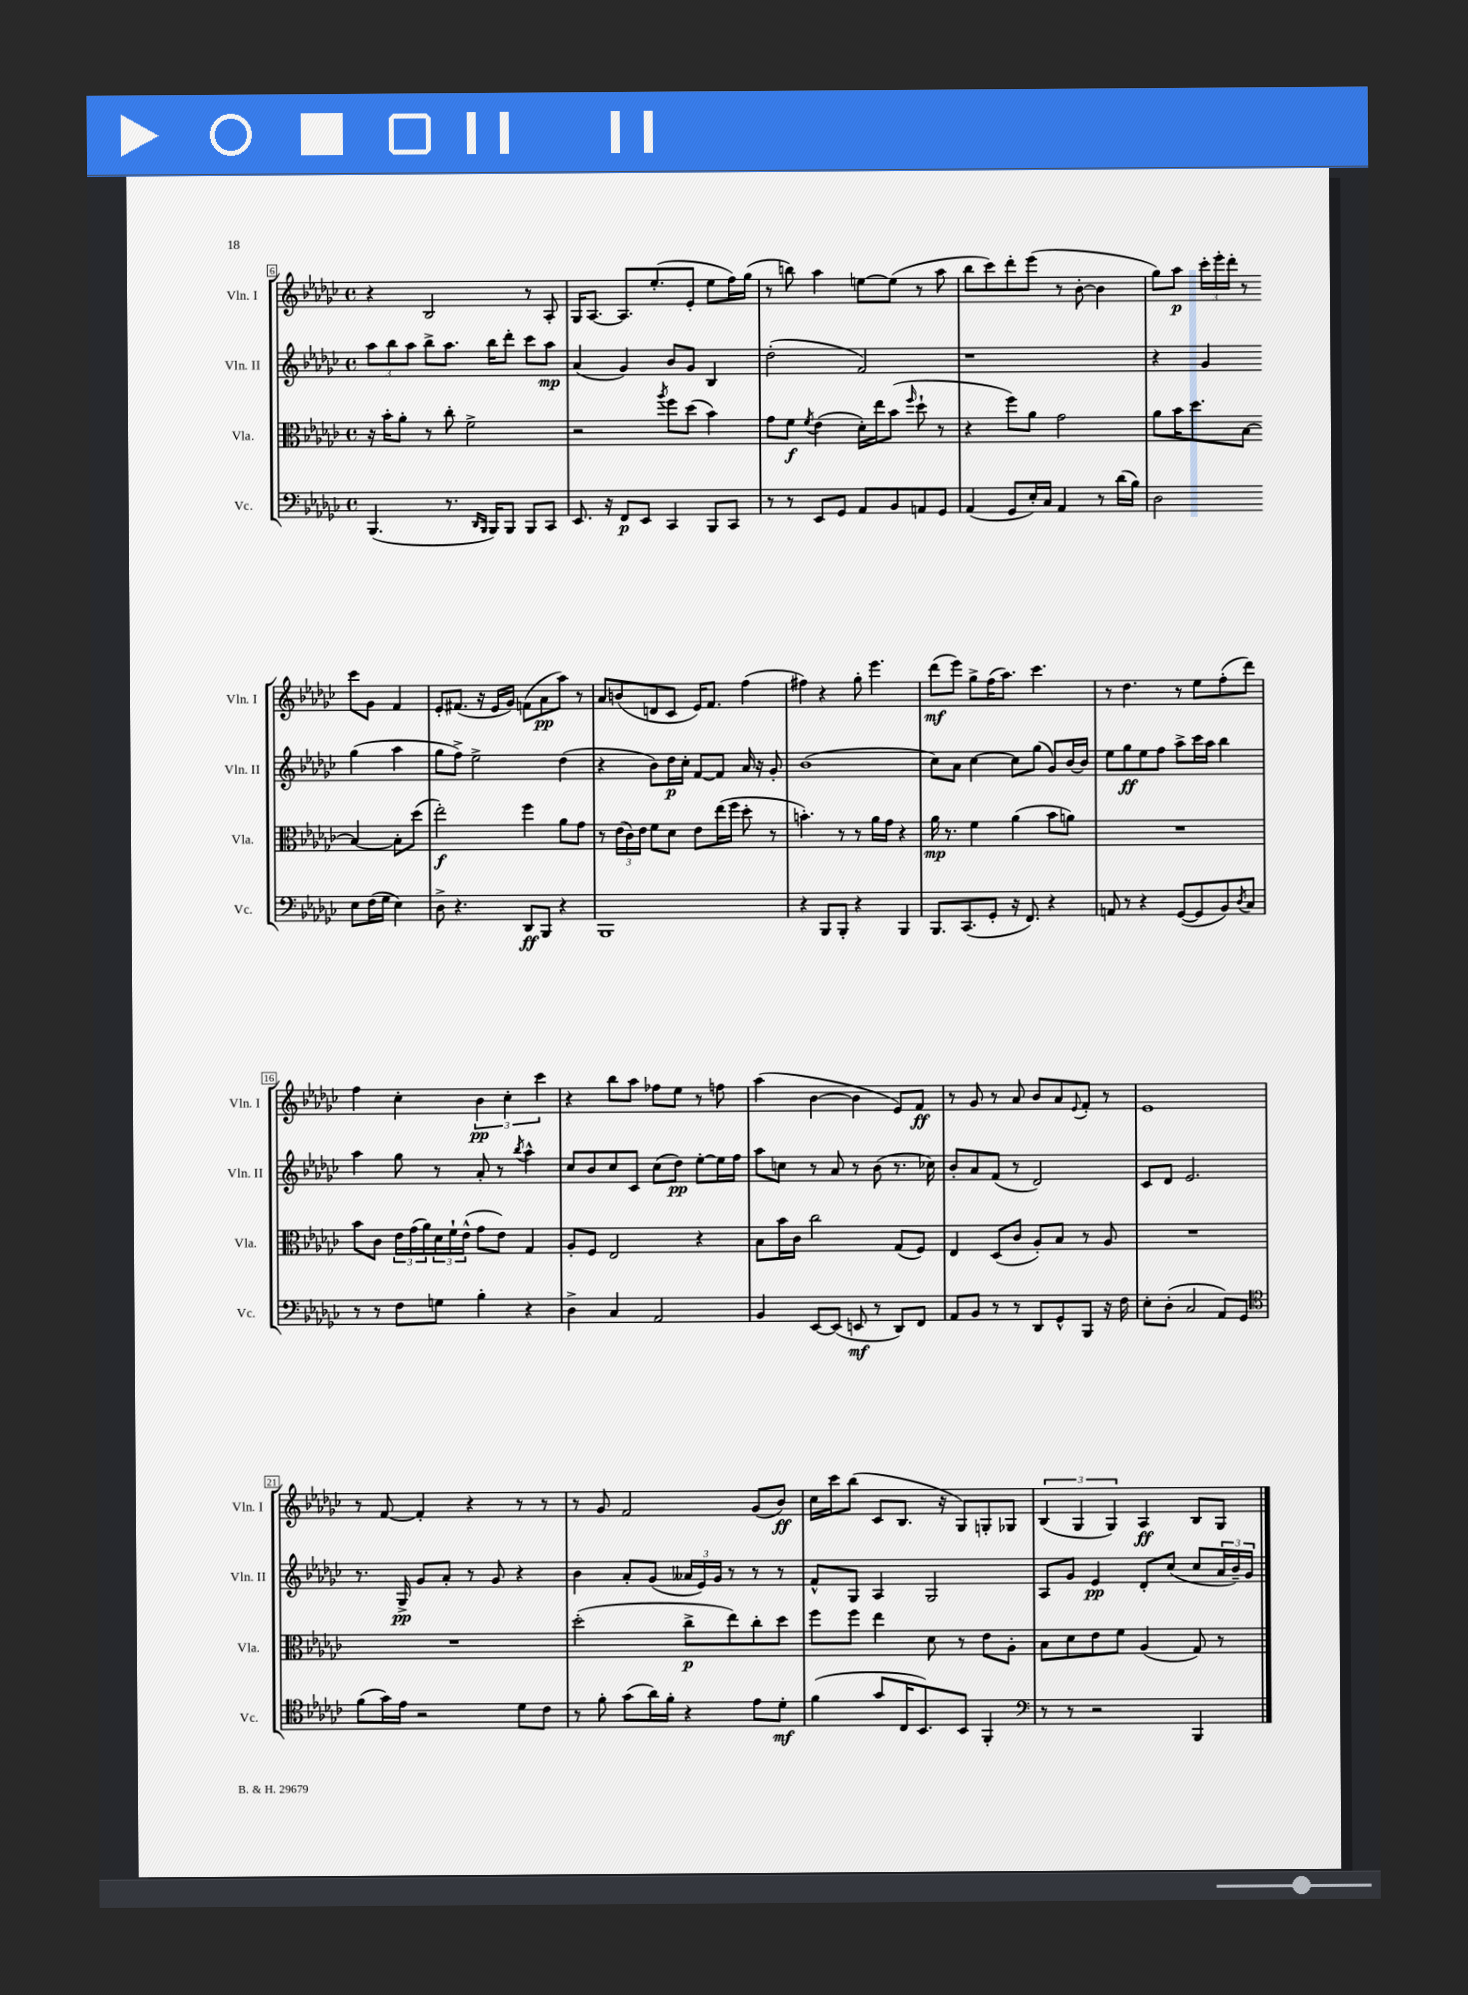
<<
\new StaffGroup <<
\new Staff = "s0" \with { instrumentName = "Vln. I" shortInstrumentName = "Vln. I" } {
    \clef treble \key ges \major \defaultTimeSignature \time 4/4
    r4 bes2 r8 aes8-. |
    ges16 aes8.~ aes8. ees''8.-.( ees'8-. ees''8 f''16) ges''16( |
    r8 b''8) aes''4 e''8~ e''8( r8 aes''8 |
    bes''8 ces'''8) des'''8-. ees'''8( r8 bes'8~-. bes'4 |
    ges''8) aes''8\p \tuplet 3/2 { ces'''16-. ees'''16-. des'''16-. } r8 ces'''8 ges'8 f'4 |
    ees'8-. fis'8.( r16 ees'16 ges'16) f'8( aes'8\pp aes''8) r8 |
    aes'8 b'8( d'8 ces'8 ees'16) f'8. f''4( |
    fis''4) r4 ges''8-. ees'''4. |
    des'''8\mf( ees'''8) ges''8-> f''16( aes''8.) ces'''4. |
    r8 des''4. r8 ees''8 f''8-.( des'''8) |
    f''4 ces''4-. \tuplet 3/2 { bes'4\pp ces''4-. ces'''4 } |
    r4 bes''8 aes''8 fes''8 ees''8 r8 f''8 |
    aes''4( bes'4~ bes'4 ees'8) f'8\ff |
    r8 ges'8 r8 aes'8 bes'8 aes'8 \appoggiatura { ees'8 } f'8-. r8 |
    ees'1 |
    r8 f'8~ f'4-. r4 r8 r8 |
    r8 ges'8 f'2 ges'8( bes'8\ff) |
    ces''16 ces'''16 bes''8( ces'8 bes8. r16 ges8) g8-. ges8 |
    \tuplet 3/2 { bes4( ges4 ges4) } aes4\ff bes8 ges8 \bar "|." |
}
\new Staff = "s1" \with { instrumentName = "Vln. II" shortInstrumentName = "Vln. II" } {
    \clef treble \key ges \major \defaultTimeSignature \time 4/4
    \tuplet 3/2 { aes''8 bes''8 aes''8 } bes''8-> aes''8. bes''16 des'''8-. ces'''8 aes''8\mp |
    aes'4( ges'4) bes'8 ges'8 bes4 |
    des''2-.( f'2) |
    r1 |
    r4 ges'4 ges''4( aes''4 |
    ges''8 f''8->) ees''2-> des''4( |
    r4 bes'8) des''16\p ces''16-. f'8~ f'8 aes'16 r16 ges'8-. |
    bes'1( |
    ces''8) aes'8 ces''4~ ces''8 ges''8( ges'8) bes'16~ bes'16 |
    ees''8 ges''8\ff ees''8 f''8 aes''8-> ces'''16 aes''16 bes''4 |
    aes''4 ges''8 r8 aes'8-. r8 \acciaccatura { bes''8 } aes''4-^ |
    ces''8 bes'8 ces''8 ces'8 ces''8( des''8\pp) ees''8~-. ees''16 f''16 |
    aes''8 c''8 r8 aes'8 r8 bes'8( r8. ces''16) |
    bes'8-. aes'8 f'8( r8 des'2) |
    ces'8 des'8 ees'2. |
    r8. ges16->\pp ges'8 aes'8-. r8 ges'8 r4 |
    bes'4 aes'8-. ges'8( \tuplet 3/2 { aeses'16 ees'16) ges'16 } r8 r8 r8 |
    f'8-^ ges8 aes4 ges2 |
    aes8 ges'8 ees'4\pp des'8-. ces''8( ces''8 \tuplet 3/2 { aes'16 bes'16--) ges'16 } \bar "|." |
}
\new Staff = "s2" \with { instrumentName = "Vla." shortInstrumentName = "Vla." } {
    \clef alto \key ges \major \defaultTimeSignature \time 4/4
    r16 bes'16-. aes'8-. r8 ces''8-. f'2-> |
    r2 \acciaccatura { aes''8 } f''8 des''8( bes'4) |
    ges'8 f'8\f \acciaccatura { f'8 } ees'4( des'16-.) ees''16 bes'8( \grace { f''16 } des''8-! r8 |
    r4 f''8) aes'8 ges'2 |
    aes'8 bes'16 des''8. bes8~ bes4~ bes8-. des''8( |
    ees''2-.\f) f''4 aes'8 ges'8 |
    r8 \tuplet 3/2 { ees'16( ces'16) ees'16 } f'8 des'8 ees'8 ees''16( f''16 des''8-. r8 |
    b'4.-.) r8 r8 aes'16 ges'16 r4 |
    aes'16\mp r8. f'4 aes'4( bes'8 a'8) |
    R1 |
    bes'8 ces'8 \tuplet 3/2 { ees'16 ges'16( aes'16) } \tuplet 3/2 { des'16 f'16-! ees'16-^( } ges'8 ees'8) ges4 |
    aes8-. f8 ees2 r4 |
    bes8 bes'16 ces'16 ces''2 ges8( f8) |
    ees4 des8( ces'8 aes8-.) bes8 r8 aes8 |
    R1 |
    R1 |
    des''2-.( ces''8->\p ees''8) ces''8-. des''8 |
    f''8 f''8 ees''4 des'8 r8 ees'8 aes8-. |
    bes8 des'8 ees'8 f'8 aes4( ges8) r8 \bar "|." |
}
\new Staff = "s3" \with { instrumentName = "Vc." shortInstrumentName = "Vc." } {
    \clef bass \key ges \major \defaultTimeSignature \time 4/4
    bes,,4.( r8. \grace { des,16 bes,,16 } bes,,16) bes,,8 bes,,8 ces,8 |
    ees,8. r16 f,8\p ees,8 ces,4 bes,,8 ces,8 |
    r8 r8 ees,8 ges,8 aes,8 bes,8 a,8 ges,8 |
    aes,4( ges,8 ees16-.) ces16 aes,4 r8 des'16( bes16) |
    des2 ees8 f16( ges16 ees4) |
    des8-> r4. des,8\ff bes,,8 r4 |
    bes,,1 |
    r4 bes,,8 bes,,8-. r4 bes,,4 |
    bes,,8. ces,8.( ges,8-. r16 f,8.) r4 |
    a,8 r8 r4 ges,8~( ges,8 bes,8) \acciaccatura { des8 } ces8 |
    r8 r8 f8 g8 bes4-. r4 |
    des4-> ces4 aes,2 |
    bes,4 ees,8~ ees,8( e,8\mf r8 des,8) f,8 |
    aes,8 bes,8 r8 r8 des,8 ges,8-^ bes,,8 r16 f16 |
    ees8-. des8-.( ces2 aes,8) ges,8 |
    \clef tenor f'8( ges'16) ees'16 r2 des'8 ces'8 |
    r8 f'8-. ges'8( aes'16) f'16-. r4 ees'8 des'8-.\mf |
    f'4( ges'8 ces16 bes,8.) bes,8 f,4-. |
    \clef bass r8 r8 r2 bes,,4 \bar "|." |
}
>>
>>
\layout { \context { \Score currentBarNumber = #6 \override BarNumber.stencil = #(make-stencil-boxer 0.1 0.3 ly:text-interface::print) } }
